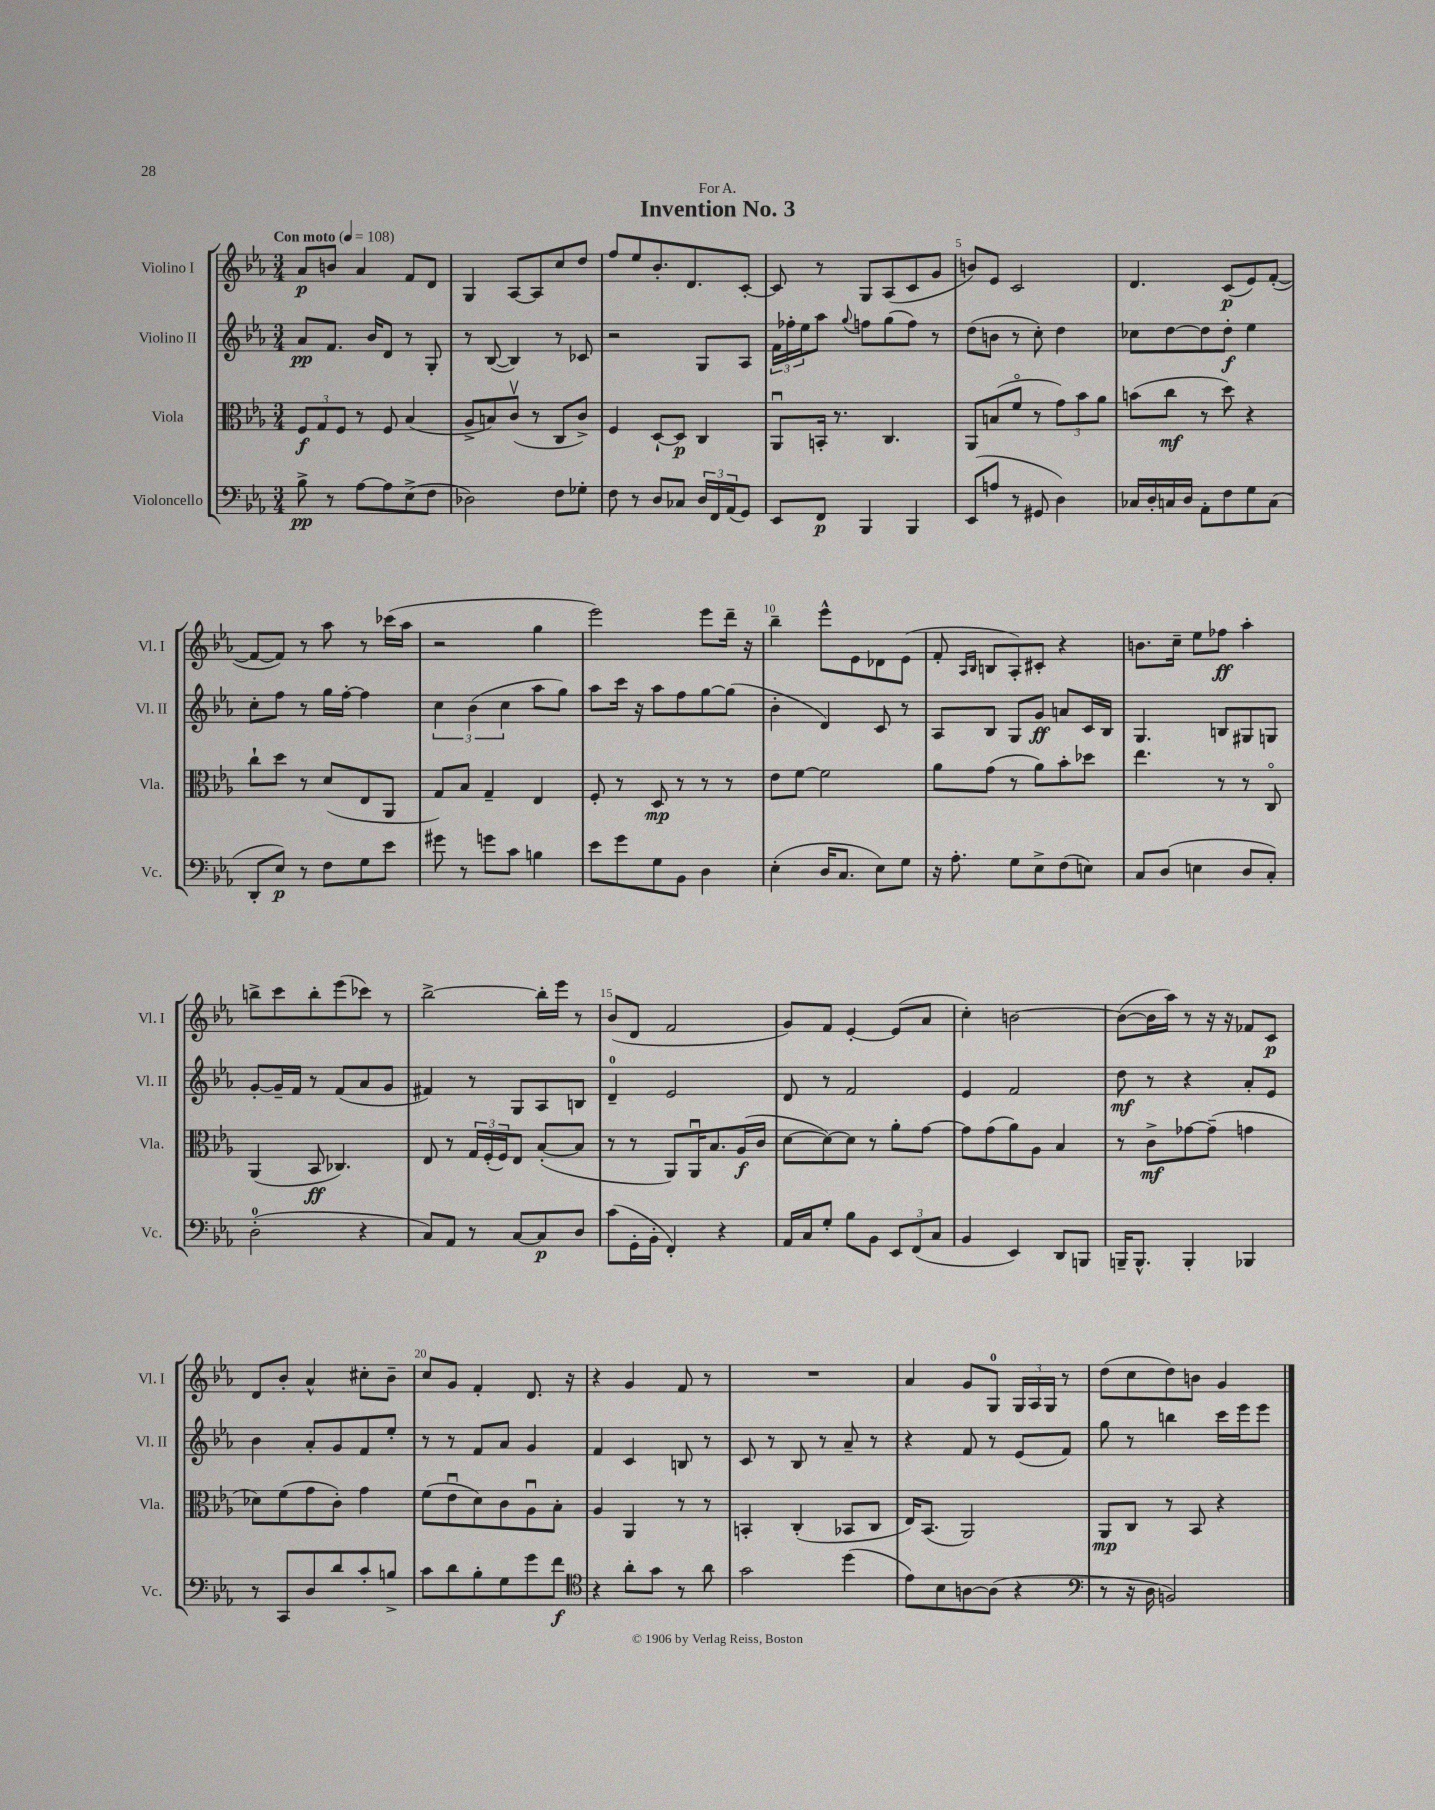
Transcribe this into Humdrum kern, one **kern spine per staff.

**kern	**dynam	**kern	**dynam	**kern	**dynam	**kern	**dynam
*part4	*part4	*part3	*part3	*part2	*part2	*part1	*part1
*staff4	*staff4	*staff3	*staff3	*staff2	*staff2	*staff1	*staff1
*I"Violoncello	*	*I"Viola	*	*I"Violino II	*	*I"Violino I	*
*I'Vc.	*	*I'Vla.	*	*I'Vl. II	*	*I'Vl. I	*
*clefF4	*	*clefC3	*	*clefG2	*	*clefG2	*
*k[b-e-a-]	*	*k[b-e-a-]	*	*k[b-e-a-]	*	*k[b-e-a-]	*
*M3/4	*	*M3/4	*	*M3/4	*	*M3/4	*
*MM108	*	*MM108	*	*MM108	*	*MM108	*
=1	=1	=1	=1	=1	=1	=1	=1
!	!	!	!	!	!	!LO:TX:a:B:t=Con moto	!
8B-^\	pp	12F/L	f	8a-/L	pp	8a-/L	p
.	.	12G/	.	.	.	.	.
8r	.	.	.	8.f/J	.	8bn/J	.
.	.	12F/J	.	.	.	.	.
[8A-\L	.	8r	.	.	.	4a-/	.
.	.	.	.	16b-/KL	.	.	.
8A-\]	.	8F/	.	8d/J	.	.	.
(8E-^\	.	(4B-/	.	8r	.	8f/L	.
8F\J	.	.	.	8G'/	.	8d/J	.
=2	=2	=2	=2	=2	=2	=2	=2
2D-X\)	.	8A-^/L	.	8r	.	4G/	.
.	.	8Bn/)	.	([8B-/	.	.	.
.	.	(8cv/J	.	4B-/])	.	[8A-/L	.
.	.	8r	.	.	.	8A-/]	.
8F\L	.	8C/L	.	8r	.	8cc/	.
8G-X'\J	.	8c^/J)	.	8c-X/	.	8dd/J	.
=3	=3	=3	=3	=3	=3	=3	=3
8F\	.	4F/	.	2r	.	8ff/L	.
8r	.	.	.	.	.	8ee-/	.
8D/L	.	[8D`/L	.	.	.	8.b-'/	.
8C-X/J	.	8D/J]	p	.	.	.	.
.	.	.	.	.	.	8.d/	.
24D/LL	.	4C/	.	8G/L	.	.	.
24FF/	.	.	.	.	.	.	.
(24AA-/J	.	.	.	.	.	.	.
8GG/J)	.	.	.	8A-/J	.	[8c'/J	.
=4	=4	=4	=4	=4	=4	=4	=4
8EE-/L	.	8AA-u/L	.	24f\LL	.	8c/]	.
.	.	.	.	24ff-X'\	.	.	.
.	.	.	.	24ee-\J	.	.	.
8FF/J	p	16BBn'/Jk	.	8aa-\J	.	8r	.
.	.	8.r	.	.	.	.	.
.	.	.	.	8qqgg/	.	.	.
4BBB-/	.	.	.	8ffn\L	.	8G/L	.
.	.	4.C/	.	(8gg\	.	(8A-/	.
4BBB-/	.	.	.	8ff\J)	.	8c/	.
.	.	.	.	8r	.	8g/J	.
=5	=5	=5	=5	=5	=5	=5	=5
(8EE-/L	.	8AA-/L	.	(8dd\L	.	8bn/L)	.
8An/J	.	(8Bn/	.	8bn\J	.	8e-/J	.
8r	.	8f/J	.	8r	.	2c/	.
8GG#X/	.	8r	.	8cc'\)	.	.	.
4D\)	.	12g\L)	.	4dd\	.	.	.
.	.	12b-\	.	.	.	.	.
.	.	12a-\J	.	.	.	.	.
=6	=6	=6	=6	=6	=6	=6	=6
16C-X/LL	.	(8bn\L	.	8cc-X\L	.	4.d/	.
16D'/	.	.	.	.	.	.	.
16Cn/	.	8cc\J	mf	[8dd\	.	.	.
16D/JJ	.	.	.	.	.	.	.
8AA-'\L	.	8r	.	8dd\]	.	.	.
8F\	.	8dd\)	.	8dd'\J	f	(8c/L	p
8G\	.	4r	.	4ee-\	.	8e-/)	.
(8C\J	.	.	.	.	.	([8f'/J	.
!!LO:LB:g=z
=7	=7	=7	=7	=7	=7	=7	=7
8DD'/L	.	8cc`\L	.	8cc'\L	.	8f/L_	.
8E-/J)	p	8dd\J	.	8ff\J	.	8f/J])	.
8r	.	8r	.	8r	.	8r	.
8F\L	.	(8d/L	.	16gg\LL	.	8aa-\	.
.	.	.	.	[16ff'\JJ	.	.	.
8G\	.	8E-/	.	4ff\]	.	8r	.
8e-\J	.	8AA-/J	.	.	.	(16ccc-X\LL	.
.	.	.	.	.	.	16aa-\JJ	.
=8	=8	=8	=8	=8	=8	=8	=8
8g#X\	.	8G/L)	.	6cc\	.	2r	.
8r	.	8B-/J	.	.	.	.	.
.	.	.	.	(6b-\	.	.	.
8gn\L	.	4G~/	.	.	.	.	.
.	.	.	.	6cc\	.	.	.
8c\J	.	.	.	.	.	.	.
4Bn\	.	4E-/	.	8aa-\L	.	4gg\	.
.	.	.	.	8gg\J)	.	.	.
=9	=9	=9	=9	=9	=9	=9	=9
8e-\L	.	8F'/	.	8aa-\L	.	2eee-\)	.
8g\	.	8r	.	16ccc\Jk	.	.	.
.	.	.	.	16r	.	.	.
8G\	.	8D/	mp	8aa-\L	.	.	.
8BB-\J	.	8r	.	8ff\	.	.	.
4D\	.	8r	.	[8gg\	.	8eee-\L	.
.	.	8r	.	(8gg\J]	.	16ddd~\Jk	.
.	.	.	.	.	.	16r	.
=10	=10	=10	=10	=10	=10	=10	=10
(4E-'\	.	8e-\L	.	4b-'\	.	4bb-~\	.
.	.	[8f\J	.	.	.	.	.
16D/KL	.	2f\]	.	4d/)	.	8eee-^^\L	.
8.C/J	.	.	.	.	.	.	.
.	.	.	.	.	.	8e-\	.
8E-\L)	.	.	.	8c/	.	8d-X\	.
8G\J	.	.	.	8r	.	(8e-\J	.
=11	=11	=11	=11	=11	=11	=11	=11
16r	.	8a-\L	.	8A-/L	.	8f'/	.
8.A-'\	.	.	.	.	.	.	.
.	.	.	.	.	.	16qqA-/LL	.
.	.	.	.	.	.	16qqB-/JJ	.
.	.	(8g\J	.	8B-/J	.	8Bn/L	.
8G\L	.	8r	.	8G/L	.	8A-'/)	.
8E-^\	.	8a-\L)	.	8g/J	ff	8c#X'/J	.
(8F\	.	8b-'\	.	8an/L	.	4r	.
8En\J)	.	8dd-X\J	.	16c/L	.	.	.
.	.	.	.	16B-/JJ	.	.	.
=12	=12	=12	=12	=12	=12	=12	=12
8C/L	.	4.ee-\	.	4.G/	.	8.bn\L	.
(8D/J	.	.	.	.	.	.	.
.	.	.	.	.	.	16cc~\Jk	.
4En\	.	.	.	.	.	8ee-\L	.
.	.	8r	.	8Bn/L	.	8ff-X\J	ff
8D/L	.	8r	.	8G#X/	.	4aa-'\	.
8C'/J)	.	8C/	.	8Gn/J	.	.	.
!!LO:LB:g=z
=13	=13	=13	=13	=13	=13	=13	=13
(2D'\	.	(4AA-/	.	[8g'/L	.	8bbn^\L	.
.	.	.	.	16g~/L]	.	8ccc\	.
.	.	.	.	16f/JJ	.	.	.
.	.	8BB-/	ff	8r	.	8bb'\	.
.	.	4.C-X/)	.	(8f/L	.	(8eee-\	.
4r	.	.	.	8a-/	.	8ccc-X\J)	.
.	.	.	.	8g/J	.	8r	.
=14	=14	=14	=14	=14	=14	=14	=14
8C/L)	.	8E-/	.	4f#X/)	.	[2bb-^\	.
8AA-/J	.	8r	.	.	.	.	.
8r	.	24G/LL	.	8r	.	.	.
.	.	(24F'/	.	.	.	.	.
.	.	24F/J)	.	.	.	.	.
[8C/L	.	8E-/J	.	8G/L	.	.	.
8C/]	p	([8B-'/L	.	8A-/	.	16bb-'\LL]	.
.	.	.	.	.	.	16eee-\JJ	.
8D/J	.	8B-/J]	.	8Bn/J	.	8r	.
=15	=15	=15	=15	=15	=15	=15	=15
(8c\L	.	8r	.	4d~/	.	(8b-/L	.
16GG'\L	.	8r	.	.	.	8d/J	.
16BB-'\JJ	.	.	.	.	.	.	.
4FF'/)	.	8AA-/L)	.	2e-/	.	2f/	.
.	.	16AA-u/K	.	.	.	.	.
.	.	8.B-/	.	.	.	.	.
4r	.	.	.	.	.	.	.
.	.	(16A-/L	f	.	.	.	.
.	.	16c/JJ	.	.	.	.	.
=16	=16	=16	=16	=16	=16	=16	=16
16AA-/LL	.	[8d\L	.	8d/	.	8g/L)	.
16C/J	.	.	.	.	.	.	.
8G'/J	.	8d\_)	.	8r	.	8f/J	.
8B-\L	.	8d\J]	.	2f/	.	[4e-'/	.
8BB-\J	.	8r	.	.	.	.	.
12EE-/L	.	8a-'\L	.	.	.	(8e-/L]	.
(12FF/	.	.	.	.	.	.	.
.	.	[8g\J	.	.	.	8a-/J	.
12C/J	.	.	.	.	.	.	.
=17	=17	=17	=17	=17	=17	=17	=17
4BB-/	.	8g\L]	.	4e-/	.	4cc'\)	.
.	.	(8g\	.	.	.	.	.
4EE-/)	.	8a-\)	.	2f/	.	[2bn\	.
.	.	8A-\J	.	.	.	.	.
8DD/L	.	4B-/	.	.	.	.	.
8BBBn/J	.	.	.	.	.	.	.
=18	=18	=18	=18	=18	=18	=18	=18
16BBBn~/KL	.	8r	.	8dd\	mf	(8b\L_	.
8.BBB^^/J	.	.	.	.	.	.	.
.	.	8c^\L	mf	8r	.	16b\L]	.
.	.	.	.	.	.	16aa-\JJ)	.
4BBB'/	.	[8g-X\	.	4r	.	8r	.
.	.	(8g-~\J]	.	.	.	16r	.
.	.	.	.	.	.	16r	.
4BBB-X/	.	4gn\	.	8a-'/L	.	8f-X/L	.
.	.	.	.	8e-/J	.	8c/J	p
!!LO:LB:g=z
=19	=19	=19	=19	=19	=19	=19	=19
8r	.	8d-X\L)	.	4b-\	.	8d/L	.
8CC/L	.	(8f\	.	.	.	8b-'/J	.
8D/	.	8g\	.	8a-'/L	.	4a-^^/	.
8d/	.	8c'\J)	.	8g/	.	.	.
8c'/	.	4g\	.	8f/	.	8cc#X'\L	.
8Bn^/J	.	.	.	8ee-'/J	.	8b-~\J	.
=20	=20	=20	=20	=20	=20	=20	=20
8c\L	.	(8f\L	.	8r	.	8cc/L	.
8d\	.	8e-u\	.	8r	.	8g/J	.
8B-'\	.	8d\)	.	8f/L	.	4f'/	.
8G\	.	8c\	.	8a-/J	.	.	.
8g\	.	8A-u\	.	4g/	.	8.d/	.
8f\J	f	8B-'\J	.	.	.	.	.
.	.	.	.	.	.	16r	.
=21	=21	=21	=21	=21	=21	=21	=21
*clefC4	*	*	*	*	*	*	*
4r	.	4A-/	.	4f/	.	4r	.
8a-'\L	.	4AA-/	.	4c/	.	4g/	.
8g\J	.	.	.	.	.	.	.
8r	.	8r	.	8Bn/	.	8f/	.
8a-\	.	8r	.	8r	.	8r	.
=22	=22	=22	=22	=22	=22	=22	=22
2g\	.	4BBn'/	.	8c/	.	2.r	.
.	.	.	.	8r	.	.	.
.	.	(4C'/	.	8B-/	.	.	.
.	.	.	.	8r	.	.	.
(4dd\	.	8BB-X/L	.	8a-~/	.	.	.
.	.	8C/J	.	8r	.	.	.
=23	=23	=23	=23	=23	=23	=23	=23
8e-\L)	.	16E-/KL)	.	4r	.	4a-/	.
.	.	(8.BB-/J	.	.	.	.	.
8B-\	.	.	.	.	.	.	.
[8An\	.	2AA-/)	.	8f/	.	8g/L	.
(8A\J]	.	.	.	8r	.	8G/J	.
4r	.	.	.	(8e-/L	.	24G/LL	.
.	.	.	.	.	.	24A-/	.
.	.	.	.	.	.	24G/JJ	.
.	.	.	.	8f/J)	.	8r	.
=24	=24	=24	=24	=24	=24	=24	=24
*clefF4	*	*	*	*	*	*	*
8r	.	8AA-/L	mp	8gg\	.	(8dd\L	.
16r	.	8C/J	.	8r	.	8cc\	.
16D\	.	.	.	.	.	.	.
2BBn/)	.	8r	.	4bbn\	.	8dd\)	.
.	.	8BB-/	.	.	.	8bn\J	.
.	.	4r	.	16ccc\LL	.	4g/	.
.	.	.	.	16eee-\J	.	.	.
.	.	.	.	8eee-\J	.	.	.
==	==	==	==	==	==	==	==
*-	*-	*-	*-	*-	*-	*-	*-
